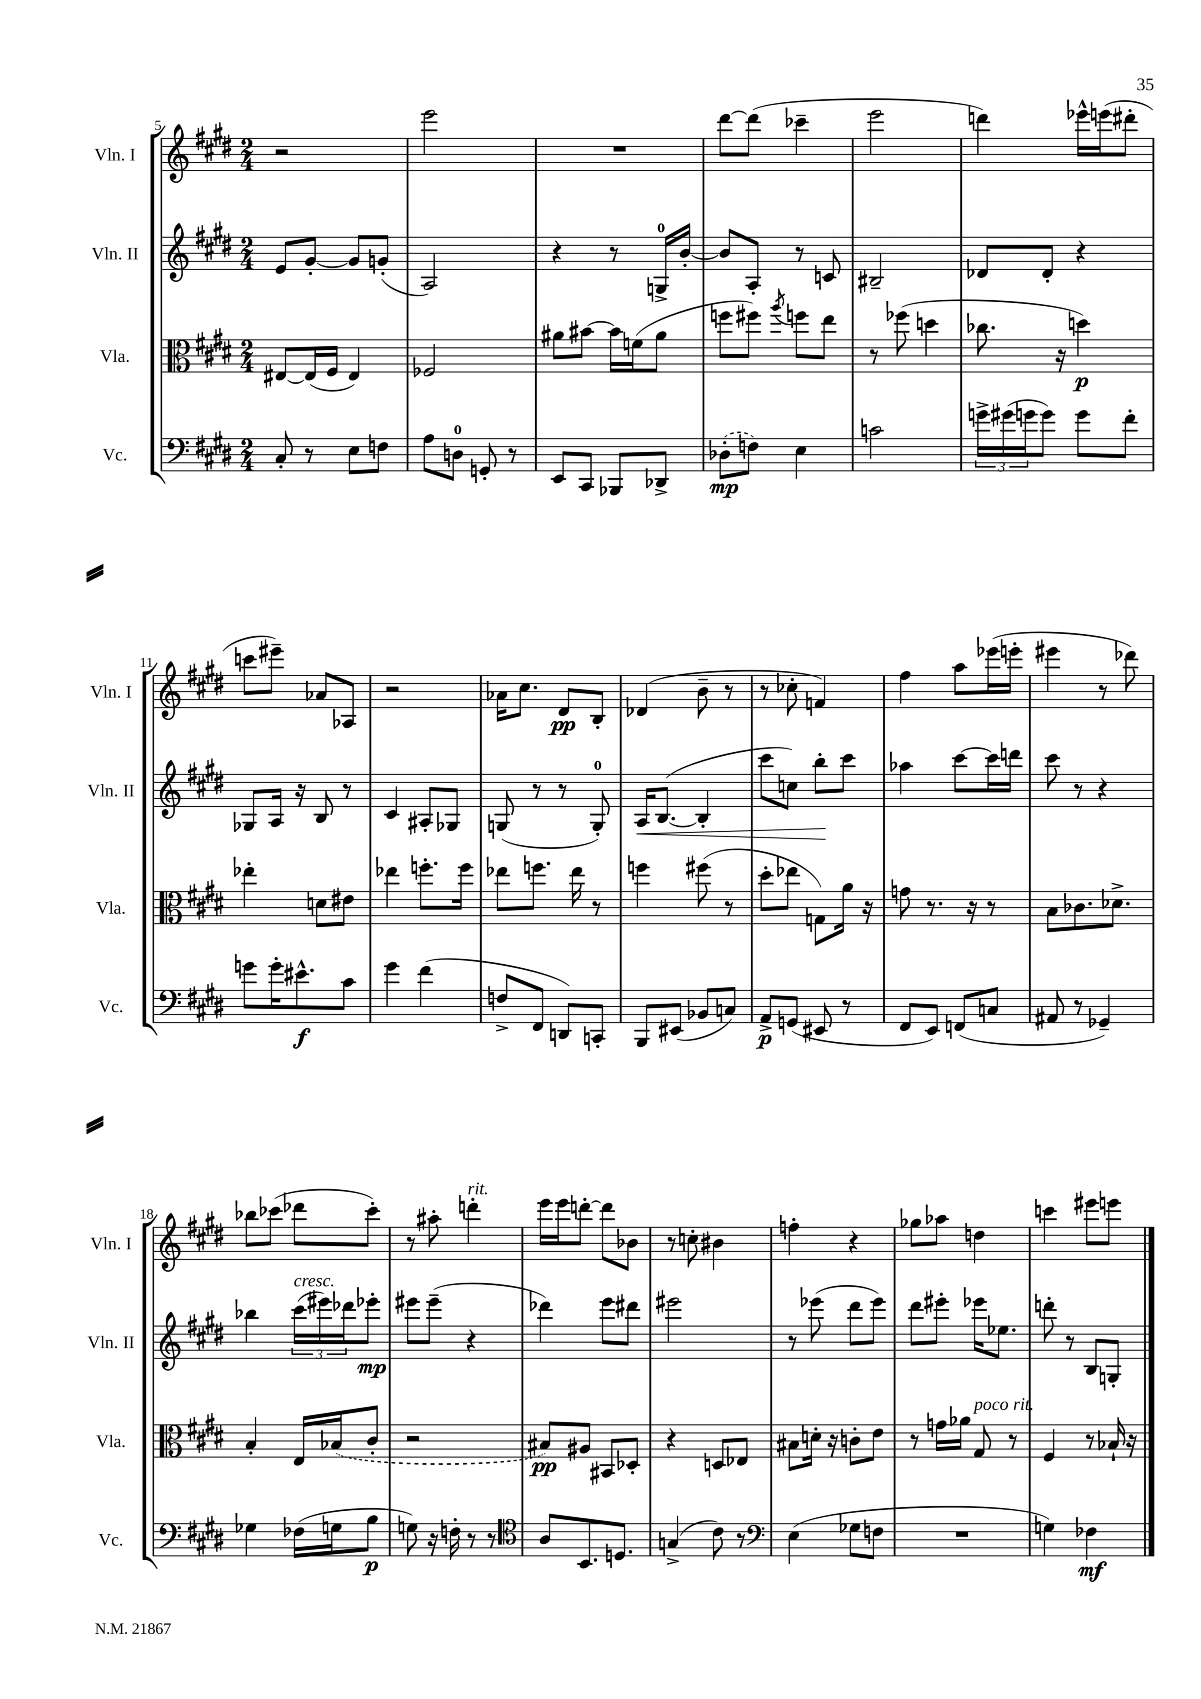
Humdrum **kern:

**kern	**kern	**kern	**kern
*staff4	*staff3	*staff2	*staff1
*clefF4	*clefC3	*clefG2	*clefG2
*k[f#c#g#d#]	*k[f#c#g#d#]	*k[f#c#g#d#]	*k[f#c#g#d#]
*M2/4	*M2/4	*M2/4	*M2/4
8C#'/	[8E#/L	8e/L	2r
8r	(16E#/]L	[8g#'/J	.
.	16F#/JJ	.	.
8E\L	4E#/)	8g#/]L	.
8F\J	.	(8g'/J	.
=	=	=	=
8A\L	2F-/	2A/)	2eee\
8D\J	.	.	.
8GG'/	.	.	.
8r	.	.	.
=	=	=	=
8EE/L	8a#\L	4r	2r
8CC#/J	[8b#\J	.	.
8BBB-/L	16b#\]LL	8r	.
.	(16f\J	.	.
8DD-^/J	8a#\J	16G^/LL	.
.	.	[16b'/JJ	.
=	=	=	=
(8D-'\L	8ff\L	8b/]L	[8ddd#\L
8F\J)	8ff#\J)	8A'/J	(8ddd#\]J
.	8qaa/	.	.
4E\	8ff\L	8r	4ccc-~\
.	8ee\J	8c/	.
=	=	=	=
2c\	8r	2B#~/	2eee\
.	(8ff-\	.	.
.	4dd\	.	.
=	=	=	=
24g^\LL	8.cc-\	8d-/L	4ddd\)
(24g#\	.	.	.
24g\J	.	.	.
8g\J)	.	8d-'/J	.
.	16r	.	.
8g\L	4dd\)	4r	16eee-^^\LL
.	.	.	(16eee\J
8f#'\J	.	.	8ddd#'\J
=	=	=	=
8g\L	4ee-'\	8G-/L	8ccc\L
16g'\K	.	16A/Jk	8eee#~\J)
8.e#^^\	.	16r	.
.	8d\L	8B/	8a-/L
8c#\J	8e#\J	8r	8A-/J
=	=	=	=
4g#\	4ee-\	4c#/	2r
(4f#\	8.ff'\L	8A#'/L	.
.	.	8G-/J	.
.	16ff\Jk	.	.
=	=	=	=
8F^/L	8ee-\L	(8G/	16a-\LK
.	.	.	8.cc#\J
8FF#/J	8.ff\J	8r	.
8DD/L)	.	8r	8d#/L
.	16ee-\	.	.
8CC'/J	8r	8G'/)	8B'/J
=	=	=	=
8BBB/L	4ff\	16A/LK	(4d-/
.	.	([8.B/J	.
(8EE#/J	.	.	.
8BB-/L	(8ff#\	4B'/]	8b~\
8C/J)	8r	.	8r
=	=	=	=
8AA^/L	8dd#'\L	8ccc#\L	8r
(8GG/J	8ee-\J	8cc\J)	8cc-'\
8EE#/	8G\L)	8bb'\L	4f/)
8r	16a\Jk	8ccc#\J	.
.	16r	.	.
=	=	=	=
8FF#/L	8g\	4aa-\	4ff#\
8EE/J)	8.r	.	.
(8FF/L	.	[8ccc#\L	8aa\L
.	16r	.	.
8C/J	8r	16ccc#\]L	(16eee-\L
.	.	16ddd\JJ	16eee'\JJ
=	=	=	=
8AA#/	8B\L	8ccc#\	4eee#\
8r	8.c-\	8r	.
4GG-~/)	.	4r	8r
.	8.d-^\J	.	.
.	.	.	8ddd-\)
=	=	=	=
4G-\	4B'/	4bb-\	8bb-\L
.	.	.	(8ccc-\J
(16F-\LL	16E/LL	(24ccc#\LL	8ddd-\L
.	.	24eee#\)	.
16G\J	(16B-/J	.	.
.	.	24ddd-\J	.
8B\J	8c#'/J	8eee-'\J	8ccc-'\J)
=	=	=	=
8G\)	2r	8eee#\L	8r
16r	.	(8eee#~\J	8aa#'\
16F'\	.	.	.
8r	.	4r	4ddd'\
8r	.	.	.
=	=	=	=
*clefC4	*	*	*
8A/L	8B#/L)	4ddd-\)	16eee\LL
.	.	.	16eee\J
8.BB/	8A#/J	.	[8ddd'\J
.	8BB#/L	8eee\L	8ddd\]L
8.D/J	.	.	.
.	8D-'/J	8ddd#\J	8b-\J
=	=	=	=
(4G^/	4r	2eee#\	8r
.	.	.	8cc'\
8c#\)	8D/L	.	4b#\
8r	8E-/J	.	.
=	=	=	=
*clefF4	*	*	*
(4E\	8B#\L	8r	4ff'\
.	16d'\Jk	(8eee-\	.
.	16r	.	.
8G-\L	8c'\L	8ddd#\L	4r
8F\J	8e\J	8eee-\J)	.
=	=	=	=
2r	8r	8ddd#\L	8gg-\L
.	16g\LL	8eee#'\J	8aa-\J
.	16a-\JJ	.	.
.	8G#/	16eee-\LK	4dd\
.	.	8.ee-\J	.
.	8r	.	.
=	=	=	=
4G\)	4F#/	8ddd'\	4ccc\
.	.	8r	.
4F-\	8r	8B/L	8eee#\L
.	16B-`/	8G'/J	8eee\J
.	16r	.	.
==	==	==	==
*-	*-	*-	*-
